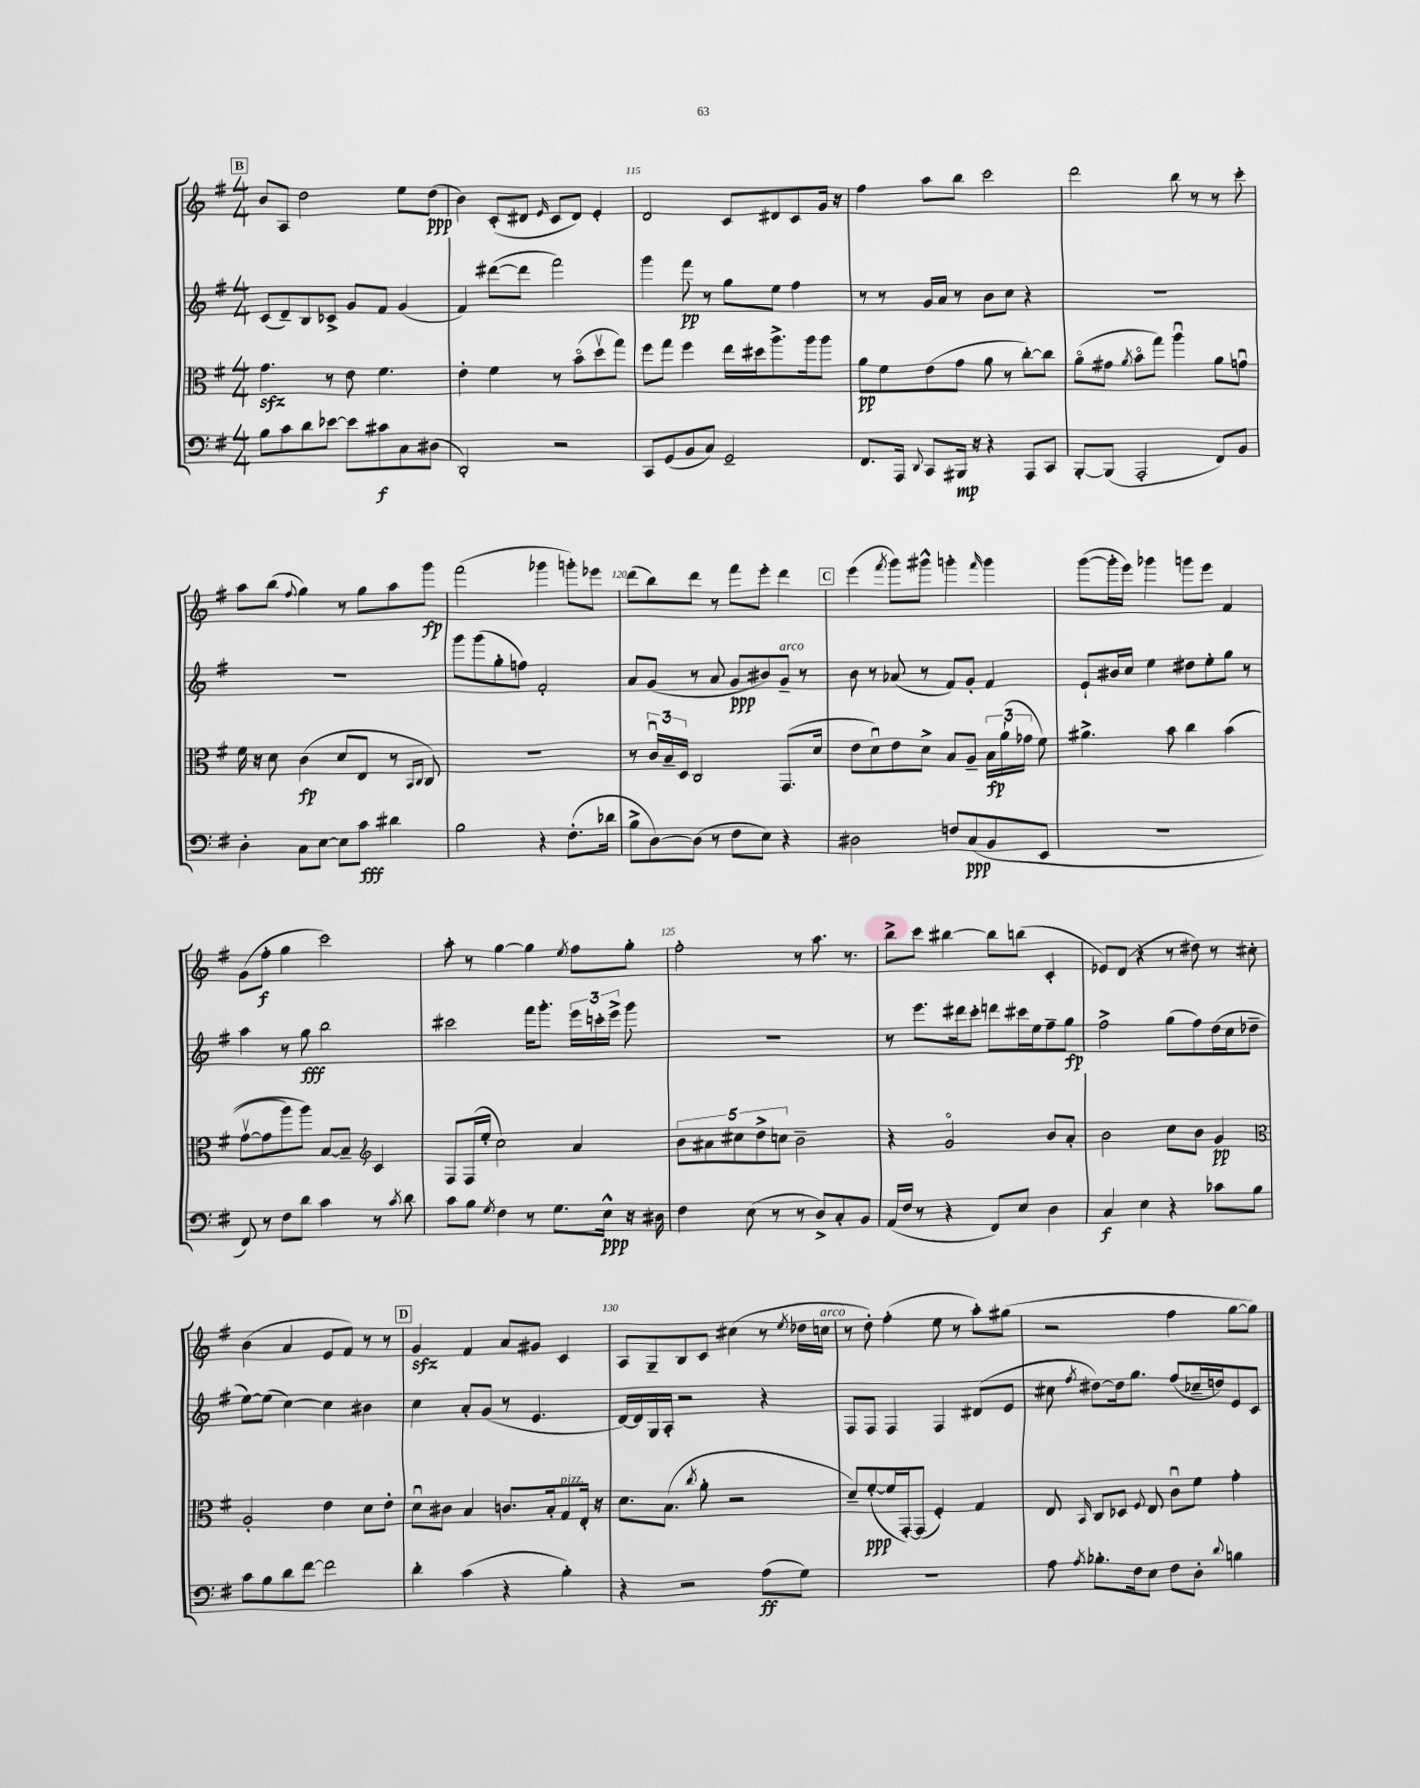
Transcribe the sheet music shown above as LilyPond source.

<<
\new StaffGroup <<
\new Staff = "s0" {
    \clef treble \key g \major \numericTimeSignature \time 4/4
    \autoBeamOff \mark \markup { \box "B" } b'8[ a8] d''2 e''8[ d''8]\ppp( |
    b'4) c'8[-.( dis'8] \grace { e'16 } c'8[ dis'8]) e'4-. |
    d'2 c'8[ dis'8 c'8 g'16] r16 |
    fis''4 a''8[ b''8] c'''2 |
    d'''2 b''8 r8 r8 c'''8-. |
    a''8[ b''8]( \appoggiatura { fis''8 } g''4) r8 g''8[ a''8 g'''8]\fp |
    fis'''2( ges'''4 g'''8[-.) ees'''8] |
    d'''8[( b''8) d'''8] r8 fis'''8[ e'''8]-. d'''4 |
    \mark \markup { \box "C" } e'''4( \acciaccatura { fis'''8 } g'''8[) gis'''8]-^ g'''4-. \grace { fis'''16 } g'''4 |
    g'''8[~( g'''16-. e'''16]) ges'''4 g'''8[ e'''8] fis'4 |
    g'8[( fis''8]-.\f g''4 c'''2) |
    a''8-. r8 g''4~ g''4 \acciaccatura { e''8 } fis''8[ g''8]-. |
    fis''2-. r8 a''8. r8. |
    b''8[-> c'''8] bis''4~ bis''8[ b''8]( c'4-. |
    ees'8[) d'8]( r4 r8 dis''8) r8 cis''8-. |
    b'4( a'4 e'8[ fis'8]) r8 r8 |
    \mark \markup { \box "D" } g'4\sfz fis'4 a'8[ gis'8] c'4 |
    a8[ g8-- b8 c'8] cis''4( r8 \acciaccatura { e''8 } des''16[ c''16]^\markup { \italic "arco" } |
    r8 d''8-.) fis''4-.( e''8 r8 a''8[-.) gis''8]( |
    r2 fis''4 g''8[~ g''8]) \bar "|." |
}
\new Staff = "s1" {
    \clef treble \key g \major \numericTimeSignature \time 4/4
    \autoBeamOff \mark \markup { \box "B" } c'8[( d'8--) b8 ces'8]-> g'8[ fis'8] g'4( |
    fis'4) dis'''8[~( dis'''8] fis'''2) |
    g'''4 fis'''8\pp r8 g''8[ e''8] fis''4 |
    r8 r8 g'16[ a'16] r8 b'8[ c''8] r4 |
    R1 |
    R1 |
    g'''8[ g'''8( g''8-. f''8]) fis'2-. |
    a'8[ g'8]( r8 a'8 g'8[\ppp bis'8) g'8]--^\markup { \italic "arco" } r8 |
    \mark \markup { \box "C" } b'8 r8 aes'8( r8 fis'8[) g'8]-. fis'4 |
    e'8[-! bis'16 c''16] e''4 dis''8[ e''8-. g''8] r8 |
    a''4 r8 g''8\fff b''2 |
    cis'''2 fis'''16[ g'''8.]-. \tuplet 3/2 { e'''16[ c'''16-. e'''16]-> } g'''8 |
    R1 |
    r8 e'''8.[ dis'''16 c'''8]-. d'''8[ cis'''16 e''16 fis''8-- g''8]\fp |
    fis''2-> g''8[( fis''8) d''16( c''16 des''8]-- |
    e''8[~) e''8]( c''4~) c''4 bis'4 |
    \mark \markup { \box "D" } c''4 a'8[-. g'8]( r8 e'4. |
    d'16[~) d'16 g16 a16]-. r2 r4 |
    fis8[ fis8] fis4 fis4 dis'8[( e'8] |
    cis''8 \acciaccatura { fis''8 } dis''8[~) dis''16 g''8.] fis''8[( ces''16-- d''16) e'8 c'8] \bar "|." |
}
\new Staff = "s2" {
    \clef alto \key g \major \numericTimeSignature \time 4/4
    \autoBeamOff \mark \markup { \box "B" } g'4.\sfz r8 e'8 fis'4. |
    e'4-. fis'4 r8 b'8[\flageolet( d''8\upbow g''8]) |
    fis''8[ g''8] fis''4 e''16[ dis''16 a''8.-> a''16 a''8] |
    a'8[\pp fis'8 e'8( g'8] a'8 r8 c''8[~-.) c''8] |
    a'8[\flageolet( gis'8] \acciaccatura { a'8 } b'8[\flageolet g''8]) a''4\downbow a'8[ g'8]\downbow |
    fis'16 r16 d'8 c'4\fp( d'8[ e8] r8 \grace { b,16[ c16] } c8) |
    R1 |
    r8 \tuplet 3/2 { c'16[\downbow b16-- d16] } c2 g,8.[( d'16] |
    \mark \markup { \box "C" } e'8[ d'8\downbow) e'8 d'8]-> b8[ a8]-- \tuplet 3/2 { b16[\fp a'16-!( ges'16] } fis'8) |
    ais'4.-> b'8 c''4 b'4(\( |
    g'8[~\upbow g'8 a''8) a''8]\) b8[~ b8]-- \clef treble c'4 |
    fis8[ fis16( e''16]-. c''2) a'4 |
    \tuplet 5/4 { b'8[ ais'8 cis''8 d''8-> c''8] } b'2-- |
    r4 g'2\flageolet b'8[ a'8]-. |
    b'2 c''8[ b'8] g'4\pp |
    \clef alto a2-. e'4 d'8[ e'8]-. |
    \mark \markup { \box "D" } d'8[\downbow cis'8] b4 c'8.[ b16-. g8^\markup { \italic "pizz." } e16]-. r16 |
    d'8.[ b8.]( \acciaccatura { c''8 } a'8-. r2 |
    d'8[--) fis'8~-.\ppp( fis'16 g,16~-.) g,8]( fis4-.) g4 |
    e8 \grace { b,16 } c8[ des8] \appoggiatura { fis8 } e8 c'8[\downbow fis'8] g'4-. \bar "|." |
}
\new Staff = "s3" {
    \clef bass \key g \major \numericTimeSignature \time 4/4
    \autoBeamOff \mark \markup { \box "B" } b8[ c'8 d'8 ees'8]~ ees'8[ cis'8\f c8 dis8]( |
    d,2-.) r2 |
    c,8[ g,8( b,8 c8]) g,2-- |
    fis,8.[ a,,16] \appoggiatura { d,8 } c,8[ bis,,16]\mp r16 r4 a,,8[ c,8] |
    b,,8[~-. b,,8]( a,,2-. fis,8[) b,8] |
    d4-. c8[ e8]~ e8[ c'8]\fff dis'4 |
    b2 r4 fis8.[-.( des'16] |
    b8[-> d8~) d8]( r8 fis8[ e8]) r4 |
    \mark \markup { \box "C" } dis2 f8[ c8\ppp( b,8 e,8] |
    R1 |
    fis,8) r8 fis8[ d'8] c'4 r8 \acciaccatura { c'8 } d'8 |
    c'8[ b8] \acciaccatura { g8 } fis4 r8 g8.[ e16]-^\ppp r16 dis16 |
    fis4 e8( r8 r8 d8[->) c8-. b,8] |
    a,16[( fis16] r8 r4 fis,8[) e8] d4 |
    c4\f e4 r4 ces'8[ b8] |
    c'8[ b8 d'8 fis'8]~ fis'2 |
    \mark \markup { \box "D" } d'4-. c'4( r4 b4-.) |
    r4 r2 a8[\ff( g8]) |
    R1 |
    a8 \acciaccatura { a8 } bes8.[-. fis16 e8] fis8[ d8]-. \appoggiatura { d'8 } b4 \bar "|." |
}
>>
>>
\layout { \context { \Score currentBarNumber = #113 \override BarNumber.break-visibility = ##(#f #t #t) barNumberVisibility = #(every-nth-bar-number-visible 5) } }
